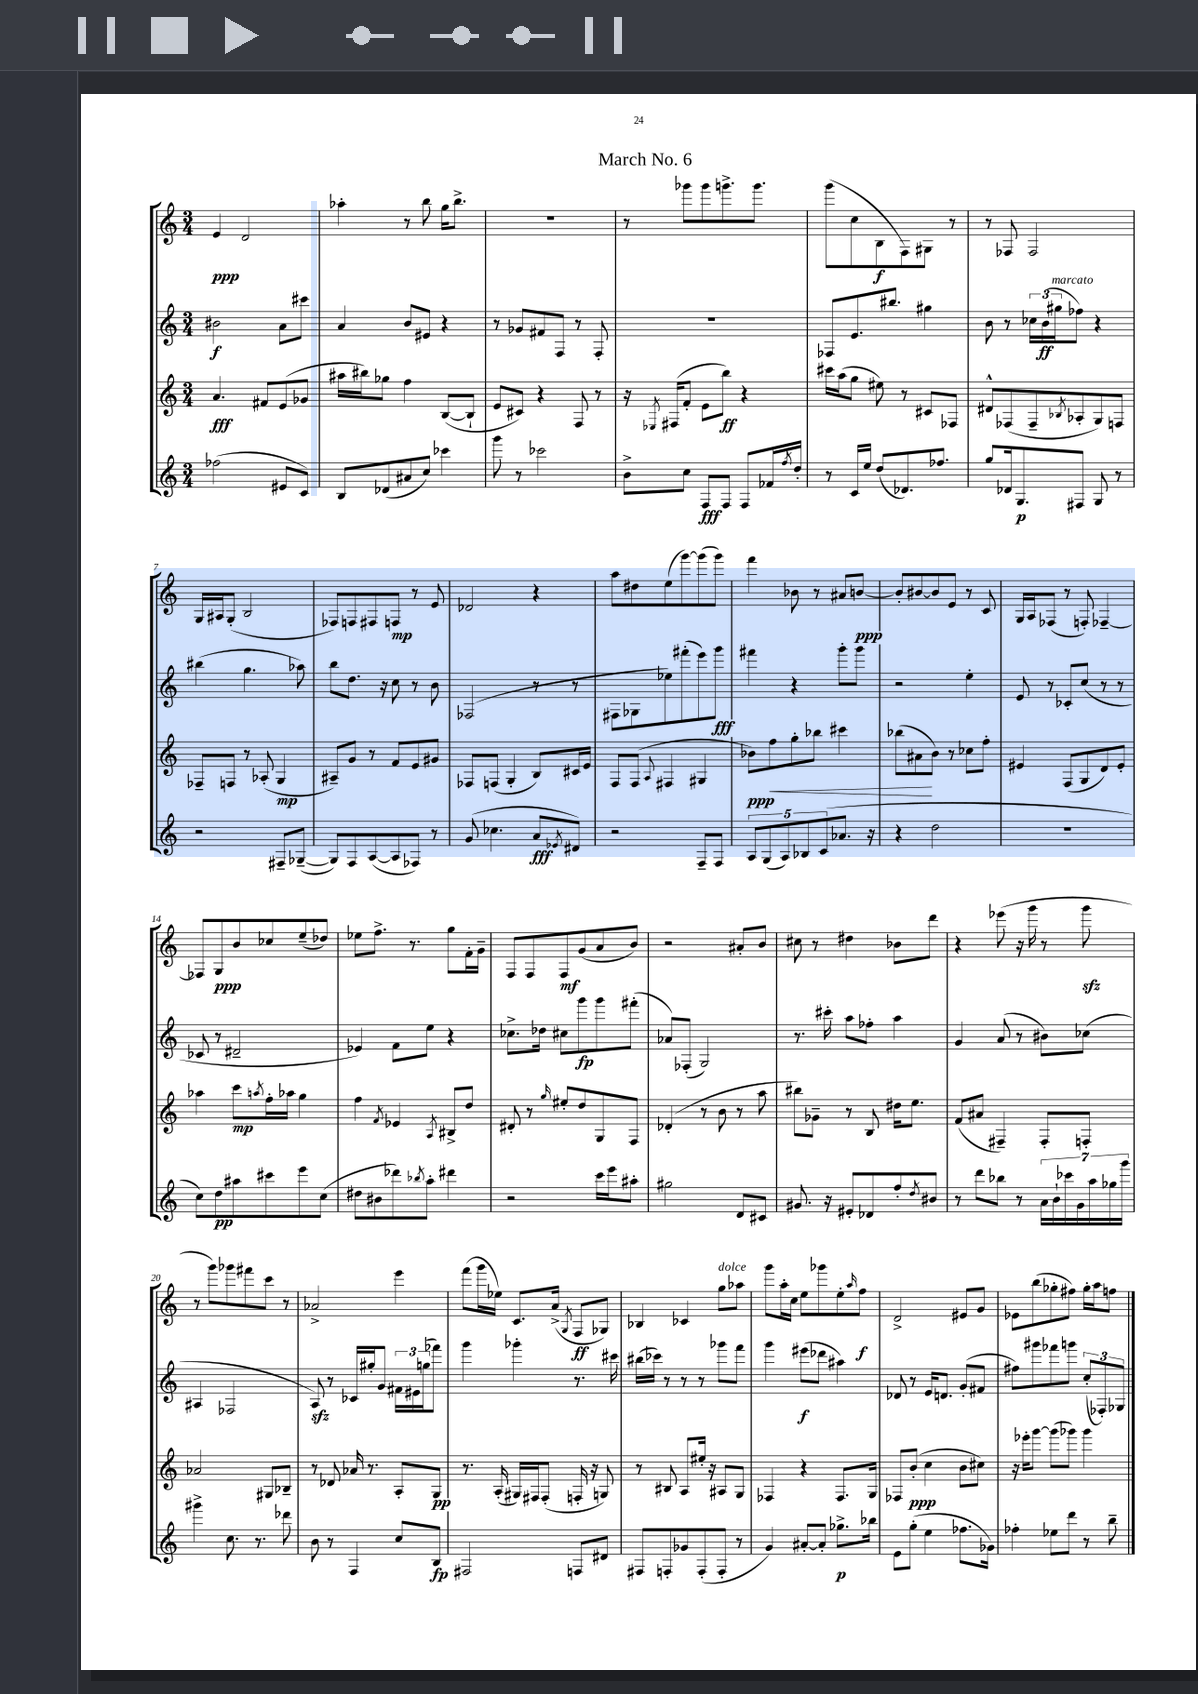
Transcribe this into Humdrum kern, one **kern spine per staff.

**kern	**kern	**kern	**kern
*staff4	*staff3	*staff2	*staff1
*clefG2	*clefG2	*clefG2	*clefG2
*k[]	*k[]	*k[]	*k[]
*M3/4	*M3/4	*M3/4	*M3/4
(2ff-\	4.a/	2b#\	4e/
.	.	.	2d/
.	8f#/L	.	.
8e#/L	(8e/	8a\L	.
8c/J)	8g-/J	8ccc#\J	.
=	=	=	=
8B/L	16aa#\LL	4a/	4aa-'\
.	16bb#\J)	.	.
(8d-/	8gg-\J	.	.
8a#/	4ff\	8b/L	8r
8cc/J)	.	8e#/J	8bb\
4ccc-\	([8B/L	4r	16gg\LK
.	.	.	8.bb^\J
.	8B`/]J	.	.
=	=	=	=
8ggg\	8e/L	8r	2.r
8r	8c#/J)	8g-/L	.
2ccc-\	4r	8f#/	.
.	.	8F/J	.
.	8F/	8r	.
.	8r	8F'/	.
=	=	=	=
8b^\L	16r	2.r	8r
.	8qE-/	.	.
.	(16F#/LK	.	.
8cc\J	8f'/J	.	8ggg-\L
8F/L	8e\L	.	8ggg-\
8F/J	8bb\J)	.	8.ggg^\
8F/L	4r	.	.
.	.	.	8.ggg\J
16f-/L	.	.	.
8qff/	.	.	.
16dd'/JJ	.	.	.
=	=	=	=
8r	16ccc#\LL	8F-/L	(8ggg\L
.	(16aa\J	.	.
16c/LL	8gg\J	8.e/	8cc\
16ee/JJ	.	.	.
(8dd/L	8ee#\)	.	8B\
.	.	8.bb#/J	.
8.d-/)	8r	.	8F\)
.	8c#/L	4gg#\	8G#\J
8.ff-/J	.	.	.
.	8F-/J	.	8r
=	=	=	=
8gg/L	8d#^^/L	8b\	8r
16d-/k	(8F-/	8r	8F-/
8.G/	.	.	.
.	8F-~/	24cc-\LL	2F-/
.	.	(24b\	.
.	.	24gg#\J	.
.	8qB-/	.	.
8F#/J	8A-'/	8ff-\J)	.
8G/	8G/)	4r	.
8r	8F/J	.	.
=	=	=	=
2r	8F-~/L	(4bb#\	16G/LL
.	.	.	16A#/J
.	8F/J	.	(8G'/J
.	8r	4.gg\	2B/
.	(8A-'/	.	.
8F#~/L	4G/	.	.
([8G-~/J	.	8aa-\)	.
=	=	=	=
8G-/]L)	8A#~/L)	8bb\L	8F-/L)
8F/	8g/J	8.dd\J	8F/
([8A/	8r	.	8F#/
.	.	16r	.
8A/]	8f/L	8cc\	8F/J
8F-/J)	8e/	8r	8r
8r	8g#/J	8b\	8e/
=	=	=	=
(8g/	8F-/L	(2F-/	2d-/
4.cc-\	(8F/J	.	.
.	4G'/	.	.
8a/L	8B/L)	8r	4r
8qe-/	.	.	.
8d#/J)	16c#/L	8r	.
.	16e/JJ	.	.
=	=	=	=
2r	8F/L	8F#\L	8aa\L
.	(8F/J	8G-\	8dd#\
.	8qqA/	.	.
.	4F#/	8ee-\)	(8ee\
.	.	(8fff#'\	[8ggg\)
8F~/L	4G#/	8eee\)	(8ggg\]
8F/J	.	8ggg\J	8ggg\J)
=	=	=	=
10A/L	8b-\L)	4fff#\	4fff\
(10G/	.	.	.
.	8ff\	.	.
10A/)	.	.	.
.	8gg'\	4r	8b-\
10B-/	.	.	.
.	8bb-\J	.	8r
(10c/	.	.	.
8.a-/J	4ccc#\	8ggg'\L	8a#/L
.	.	8ggg\J	[8b/J
16r	.	.	.
=	=	=	=
4r	(8bb-\L	2r	8b'/]L
.	8a#\	.	[8b#/
2dd\	8b\J)	.	8b#/]
.	8r	.	8e/J
.	8cc-\L	4ee'\	8r
.	8ff'\J	.	8c/
=	=	=	=
2.r	4e#/	8e/	16G/LL
.	.	.	16A/J
.	.	8r	(8F-/J
.	(8F/L	8c-'/L	8r
.	8G/	(8cc/J	8F'/)
.	8d/)	8r	[4F-~/
.	8e#'/J	8r	.
=	=	=	=
8cc\L)	4aa-\	8c-/	8F-/]L
8dd\	.	8r	8G/
8aa#\	8ccc\L	2d#~/	8b/
.	8qaa/	.	.
8ccc#\	16ff'\L	.	8cc-/
.	16aa-\JJ	.	.
8eee\	4gg\	.	(8ee~/
(8cc\J	.	.	8dd-/J)
=	=	=	=
8dd#\L	4ff\	4e-/)	8ee-\L
8b#\	.	.	8.ff^\J
.	8qf/	.	.
8ddd-\)	4e-/	8f\L	.
.	.	.	8.r
8qbb-/	.	.	.
8aa'\J	.	8ee\J	.
.	8qA/	.	.
4ddd#\	8B#^/L	4r	8gg\L
.	8dd/J	.	16f'\L
.	.	.	16g~\JJ
=	=	=	=
2r	8d#'/	8.cc-^\L	8F/L
.	8r	.	8F/
.	.	16dd-\Jk	.
.	16qqgg/	.	.
.	8ee#'/L	8cc#\L	8F/
.	8dd/	8ggg\	(8g/
16ccc\LL	8G/	8ggg\	8a/
16eee\J	.	.	.
8aa#'\J	8F/J	(8fff#'\J	8b/J)
=	=	=	=
2gg#\	(4d-'/	8a-/L)	2r
.	.	(8F-'/J	.
.	8r	2G/)	.
.	8b\	.	.
8d/L	8r	.	8a#'/L
8c#/J	8aa\	.	8b/J
=	=	=	=
8.g#/	8bb#\L)	8.r	8cc#\
.	8g-~\J	.	8r
16r	.	16ccc#'\	.
8e#'/L	8r	8aa\L	4dd#\
8d-/	8B/	8ff-'\J	.
8ff'/	16dd#\LK	4aa\	8b-\L
.	8.ee\J	.	.
8qdd/	.	.	.
8b#/J	.	.	8ddd\J
=	=	=	=
8r	(8f/L	4g/	4r
8ddd\L	8a#/J	.	.
8bb-\J	4F#~/)	(8a/	(8eee-\
8r	.	8r	16r
.	.	.	16ggg\
28a\LL	8F#'/L	8b#\L)	8r
28b`\	.	.	.
28ccc-\	.	.	.
28g\	.	.	.
.	8F'/J	(8cc-\J	8ggg\
28aa\	.	.	.
28gg-\	.	.	.
28ggg\JJ	.	.	.
=	=	=	=
4ggg#^\	2a-/	4A#/	8r
.	.	.	8ggg\L)
8.cc\	.	2F-/	8ggg-\
.	.	.	8fff#\
8.r	.	.	.
.	8G#/L	.	8ccc\J
8ddd-\	8B-~/J	.	8r
=	=	=	=
8b\	8r	8A/)	2a-^/
8r	8d-/	8r	.
4F/	16a-/	16c-/LL	.
.	8.r	16gg#'/J	.
.	.	8g/J	.
8cc/L	8A'/L	24f#\LL	4eee\
.	.	24e#\	.
.	.	(24gg\J	.
8B/J	8G/J	8fff-\J)	.
=	=	=	=
2F#/	8.r	4ggg\	(8fff\L
.	.	.	16ggg\L
.	(16A'/	.	16ee-\JJ)
.	16G#/LL)	4ggg-'\	8.c/L
.	16F#/J	.	.
.	(8F#'/J	.	.
.	.	.	(16a^/Jk
.	.	.	8qG/
8F/L	16F'/	8.r	8F/L
.	16r	.	.
8d#/J	8G/)	.	8G-/J)
.	.	16ccc#\	.
=	=	=	=
8F#/L	8r	(16bb#\LL	4B-/
.	.	16ccc-\JJ)	.
8F'/	8B#/	8r	.
8g-/	8A/L	8r	4c-/
(8F'/	16ee#'/Jk	8r	.
.	16r	.	.
8F'/J	8A#/L	8ggg-\L	8gg\L
8r	8G/J	8fff\J	8aa-\J
=	=	=	=
4g/)	4F-/	4ggg\	8ggg\L
.	.	.	16aa'\L
.	.	.	16cc\JJ
[8a#'/L	4r	(8eee#\L	8ee\L
8a#'/]J	.	8ddd-\J	8ggg-\
8.gg-^\L	8.F-/L	4aa#\)	8ee'\
.	.	.	16qqaa/
.	.	.	8ff\J
16bb-\Jk	16G/Jk	.	.
=	=	=	=
8e\L	8F-/L	8d-/	2d^/
(8gg'\J	(8b'/J	8r	.
4ee\	4cc\	16e/LK	.
.	.	8.d/J	.
8.ff-\L	8b\L	(8g'/L	8e#/L
.	8cc#\J)	8f#/J	8g/J
16g-\Jk)	.	.	.
=	=	=	=
4ff-'\	16r	8ff#\L)	8e-\L
.	16eee-'\LK	.	.
.	[8ggg\J	8ggg#\	(8bb\
8ee-\L	(8ggg\]L	8fff-\	8gg-'\
8ddd\J	8ggg-\J)	8ggg\J	8ff#\J)
8r	4ggg-\	(12cc'/L	16gg-'\LL
.	.	.	16aa\J
.	.	12F-'/)	.
8bb~\	.	.	8ff\J
.	.	12G-/J	.
==	==	==	==
*-	*-	*-	*-
